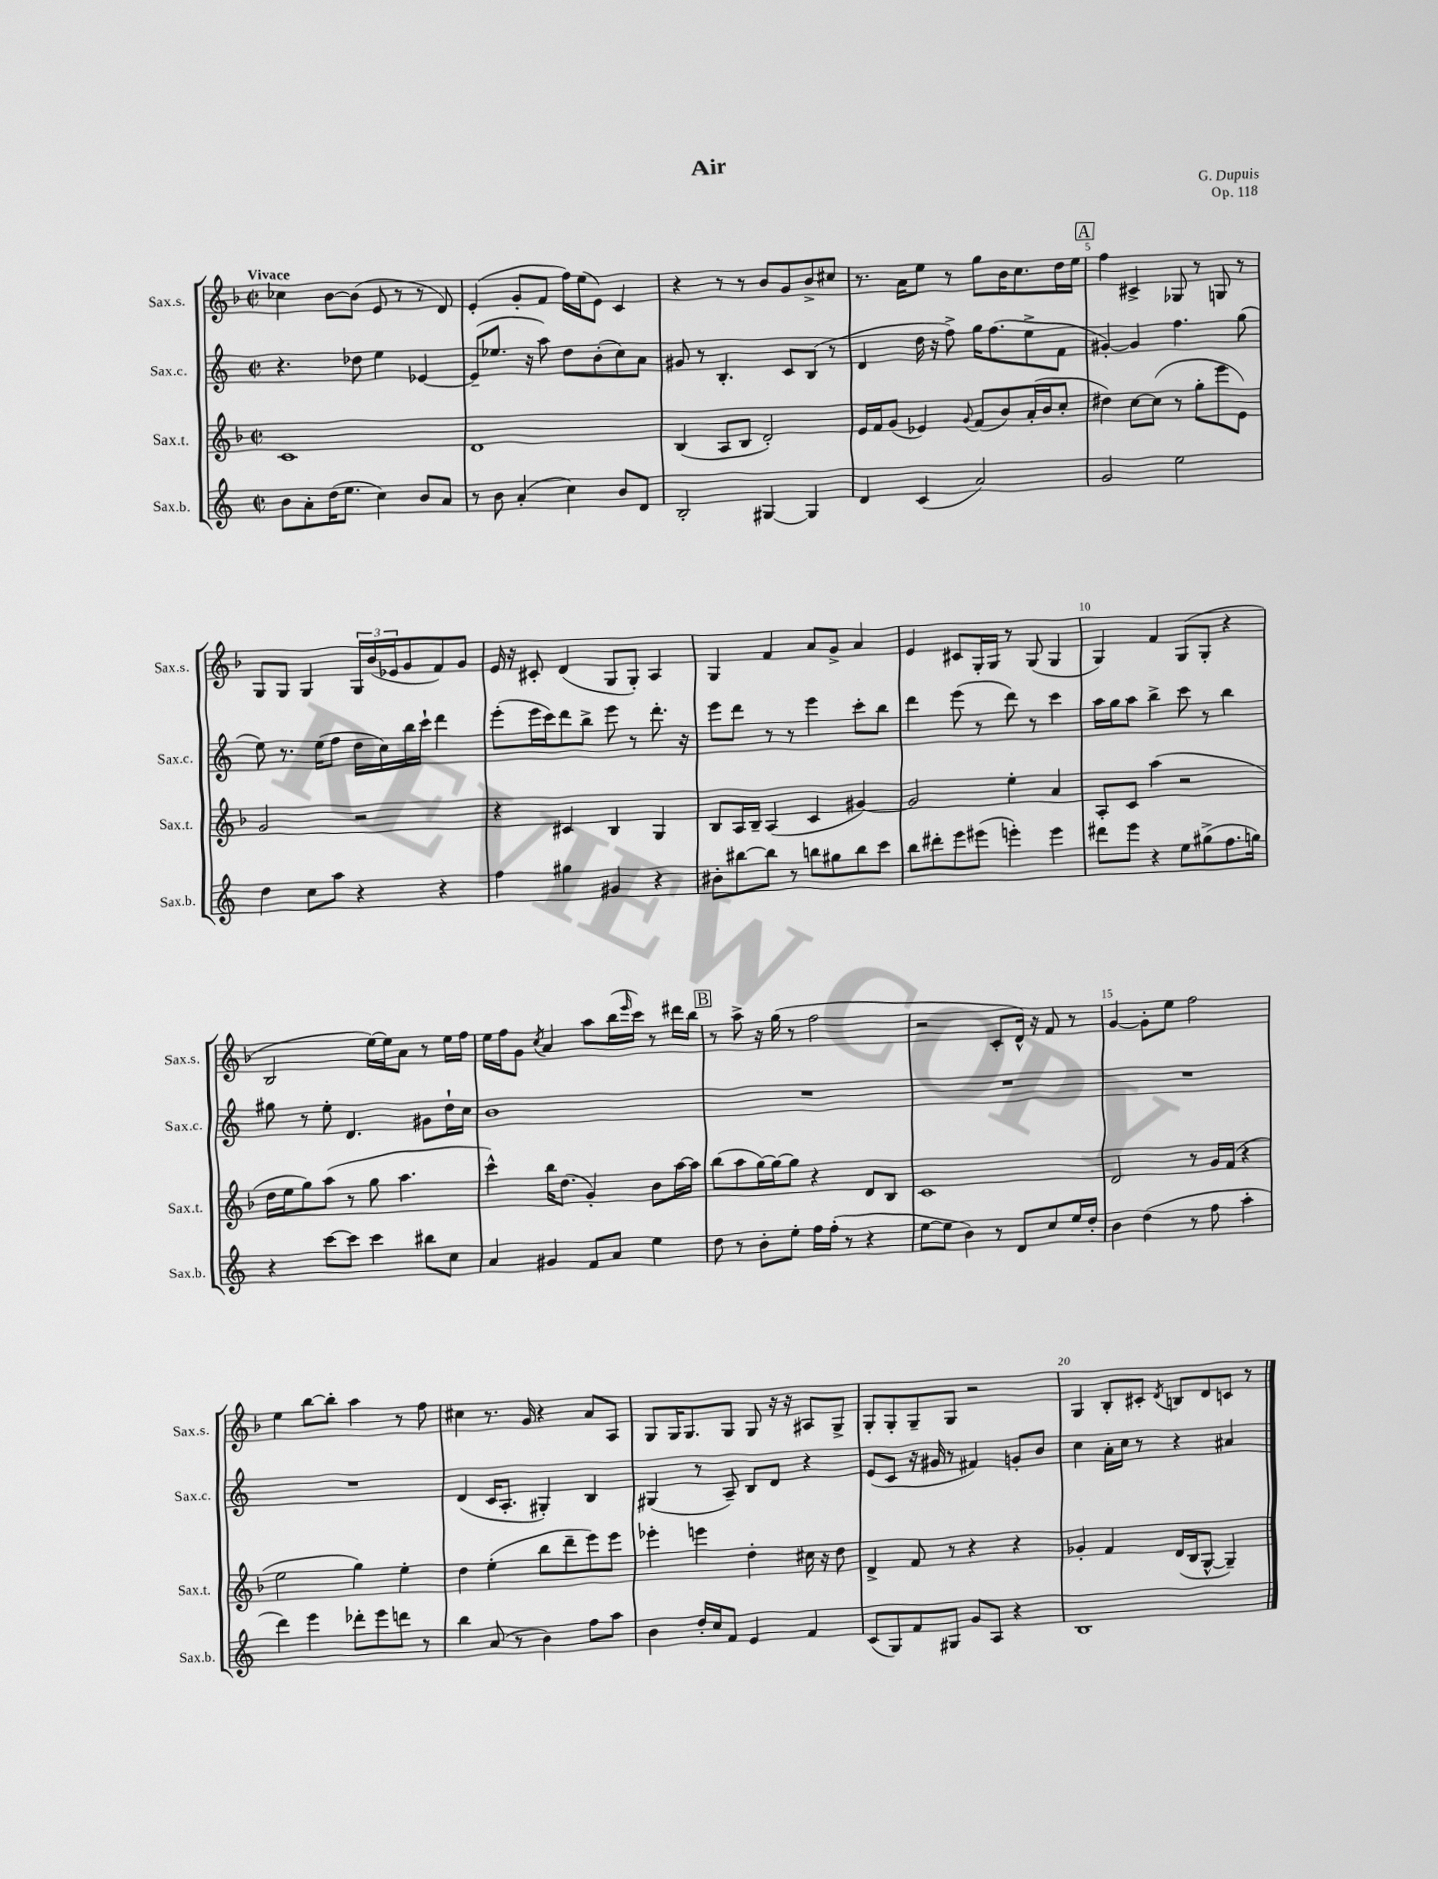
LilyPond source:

\header { title = "Air" composer = "G. Dupuis" opus = "Op. 118" }
<<
\new StaffGroup <<
\new Staff = "s0" \with { instrumentName = "Sax.s." shortInstrumentName = "Sax.s." } {
    \clef treble \key f \major \defaultTimeSignature \time 2/2 \tempo "Vivace"
    ces''4 bes'8~ bes'8( e'8 r8 r8 d'8) |
    e'4-.( g'8-. f'8 f''16) e''16( e'8) c'4 |
    r4 r8 r8 bes'8 g'8 bes'8-> cis''8 |
    r8. a'16 e''8 r8 g''8 bes'16 c''8. d''16 e''16 |
    \mark \markup { \box "A" } f''4 cis'4-> ges8 r8 g8 r8 |
    g8 g8 g4 \tuplet 3/2 { g16 bes'16( ees'16 } g'8 f'8) g'8 |
    e'16 r16 cis'8-. d'4( g8 g8-.) a4 |
    g4 f'4 a'8 g'8-> a'4 |
    e'4 cis'8 g16-. g16 r8 g8( g4 |
    g4) f'4 g8( g8-. r4 |
    bes2 e''16~) e''16 a'8 r8 e''16 f''16 |
    e''16 f''16 g'8 \acciaccatura { c''8 } a'4 a''8 bes''16( \grace { e'''16 } c'''16) r8 dis'''16 bes''16 |
    \mark \markup { \box "B" } r8 a''8-> r16 g''16( r8 f''2 |
    r2 c'8-. d'16-^) r16 f'8 r8 |
    g'4~ g'8-. e''8 f''2 |
    e''4 bes''8~ bes''8-. a''4 r8 f''8 |
    cis''4 r8. g'16 r4 a'8 a8 |
    g8 g16 g8. g8 g8 r16 r16 ais8 g8-> |
    g8-. g8-. g8-- g8 r2 |
    g4 bes8-. cis'8-. \acciaccatura { d'8 } b8 d'8 c'8 r8 \bar "|." |
}
\new Staff = "s1" \with { instrumentName = "Sax.c." shortInstrumentName = "Sax.c." } {
    \clef treble \key c \major \defaultTimeSignature \time 2/2
    r4. des''8 e''4 ees'4~ |
    ees'8--( ees''8. r16 a''8) d''8 b'8-.( c''8) a'8 |
    gis'8 r8 b4.-. c'8 b8( r8 |
    d'4 d''16 r16 f''8->) g''16 f''8.( e''8-> f'8 |
    \mark \markup { \box "A" } gis'4~-.) gis'4 f''4. g''8( |
    e''8) r8. e''16( f''8 d''16 c''16) b''16 c'''16-! d'''4 |
    e'''8-.( e'''16 c'''16) d'''8 b''8-> e'''8 r8 d'''8.-. r16 |
    e'''8 d'''8 r8 r8 e'''4 c'''8-. b''8 |
    d'''4 e'''8( r8 d'''8) r8 c'''4 |
    a''16 g''16 a''8 b''4-> c'''8 r8 b''4 |
    gis''8 r8 e''8-. d'4. gis'8 d''16-! c''16 |
    b'1 |
    \mark \markup { \box "B" } R1 |
    R1 |
    R1 |
    R1 |
    d'4( c'16 a8.-. gis4-.) b4 |
    gis4( r8 a8--) b8 d'8 r4 |
    e'8( c'8 r16 gis'16 r8 fis'4) g'8-. b'8 |
    c''4 a'16-. c''16 r8 r4 ais'4 \bar "|." |
}
\new Staff = "s2" \with { instrumentName = "Sax.t." shortInstrumentName = "Sax.t." } {
    \clef treble \key f \major \defaultTimeSignature \time 2/2
    c'1 |
    d'1 |
    bes4( a8 bes8 d'2-.) |
    e'16 f'16 g'8( ees'4) \appoggiatura { g'8 } f'8( bes'8) a'16-.( bes'16 c''8-. |
    \mark \markup { \box "A" } dis''4) c''8~ c''8( r8 g''8-. e'''8 e'8) |
    g'2 r2 |
    r4 cis'4 bes4 g4 |
    bes8 a16 bes16-- a4( c'4 gis'4~) |
    gis'2 e''4-. a'4 |
    a8-. c'8 a''4( r2 |
    d''16 e''16 g''8) a''8( r8 g''8 a''4. |
    c'''4-^) bes''16 d''8.( g'4-.) bes'8 a''16~ a''16 |
    \mark \markup { \box "B" } bes''8( a''8 g''16~) g''16~ g''8 r4 d'8 bes8 |
    c'1 |
    d'2 r8 g'16 f'16( r4 |
    e''2 g''4) e''4-. |
    d''4 e''4-.( bes''8 d'''8-- e'''8) e'''8 |
    ees'''4-. e'''4 d''4-. cis''16 r16 d''8 |
    d'4-> f'8 r8 r4 r4 |
    ges'4-. f'4 d'16( bes16 g8~-^ g4--) \bar "|." |
}
\new Staff = "s3" \with { instrumentName = "Sax.b." shortInstrumentName = "Sax.b." } {
    \clef treble \key c \major \defaultTimeSignature \time 2/2
    b'8 a'8-. d''16( e''8. c''4) b'8 a'8 |
    r8 b'8 a'4-.( c''4) b'8 d'8 |
    b2-. gis4~ gis4 |
    d'4 c'4( a'2) |
    \mark \markup { \box "A" } g'2 e''2 |
    d''4 c''8 a''8 r4 r4 |
    f''4 gis''4 gis'4 r4 |
    bis'8-. bis''8~ bis''8 r8 b''8 gis''8 b''8 c'''8 |
    b''8 dis'''8-. e'''8 eis'''8( e'''4-.) e'''4 |
    dis'''8 e'''8 r4 e''8 gis''8->( f''8. g''16) |
    r4 c'''8~ c'''8 c'''4 bis''8 c''8 |
    a'4 gis'4 f'8 a'8 e''4 |
    \mark \markup { \box "B" } d''8 r8 b'8-. e''8-. f''16 f''16-.( r8 r4 |
    e''8~ e''8 b'4) r8 d'8 c''8 e''16 d''16-. |
    b'4 d''4( r8 f''8 a''4-. |
    d'''4) e'''4 des'''8-. e'''8 d'''8 r8 |
    b''4 a'8( r8 b'4) f''8 a''8 |
    b'4 d''16-. c''16 f'8 e'4 f'4 |
    c'8( g8) f'8 gis8 g'8 a8 r4 |
    b1 \bar "|." |
}
>>
>>
\layout { \context { \Score \override BarNumber.break-visibility = ##(#f #t #t) barNumberVisibility = #(every-nth-bar-number-visible 5) } }
